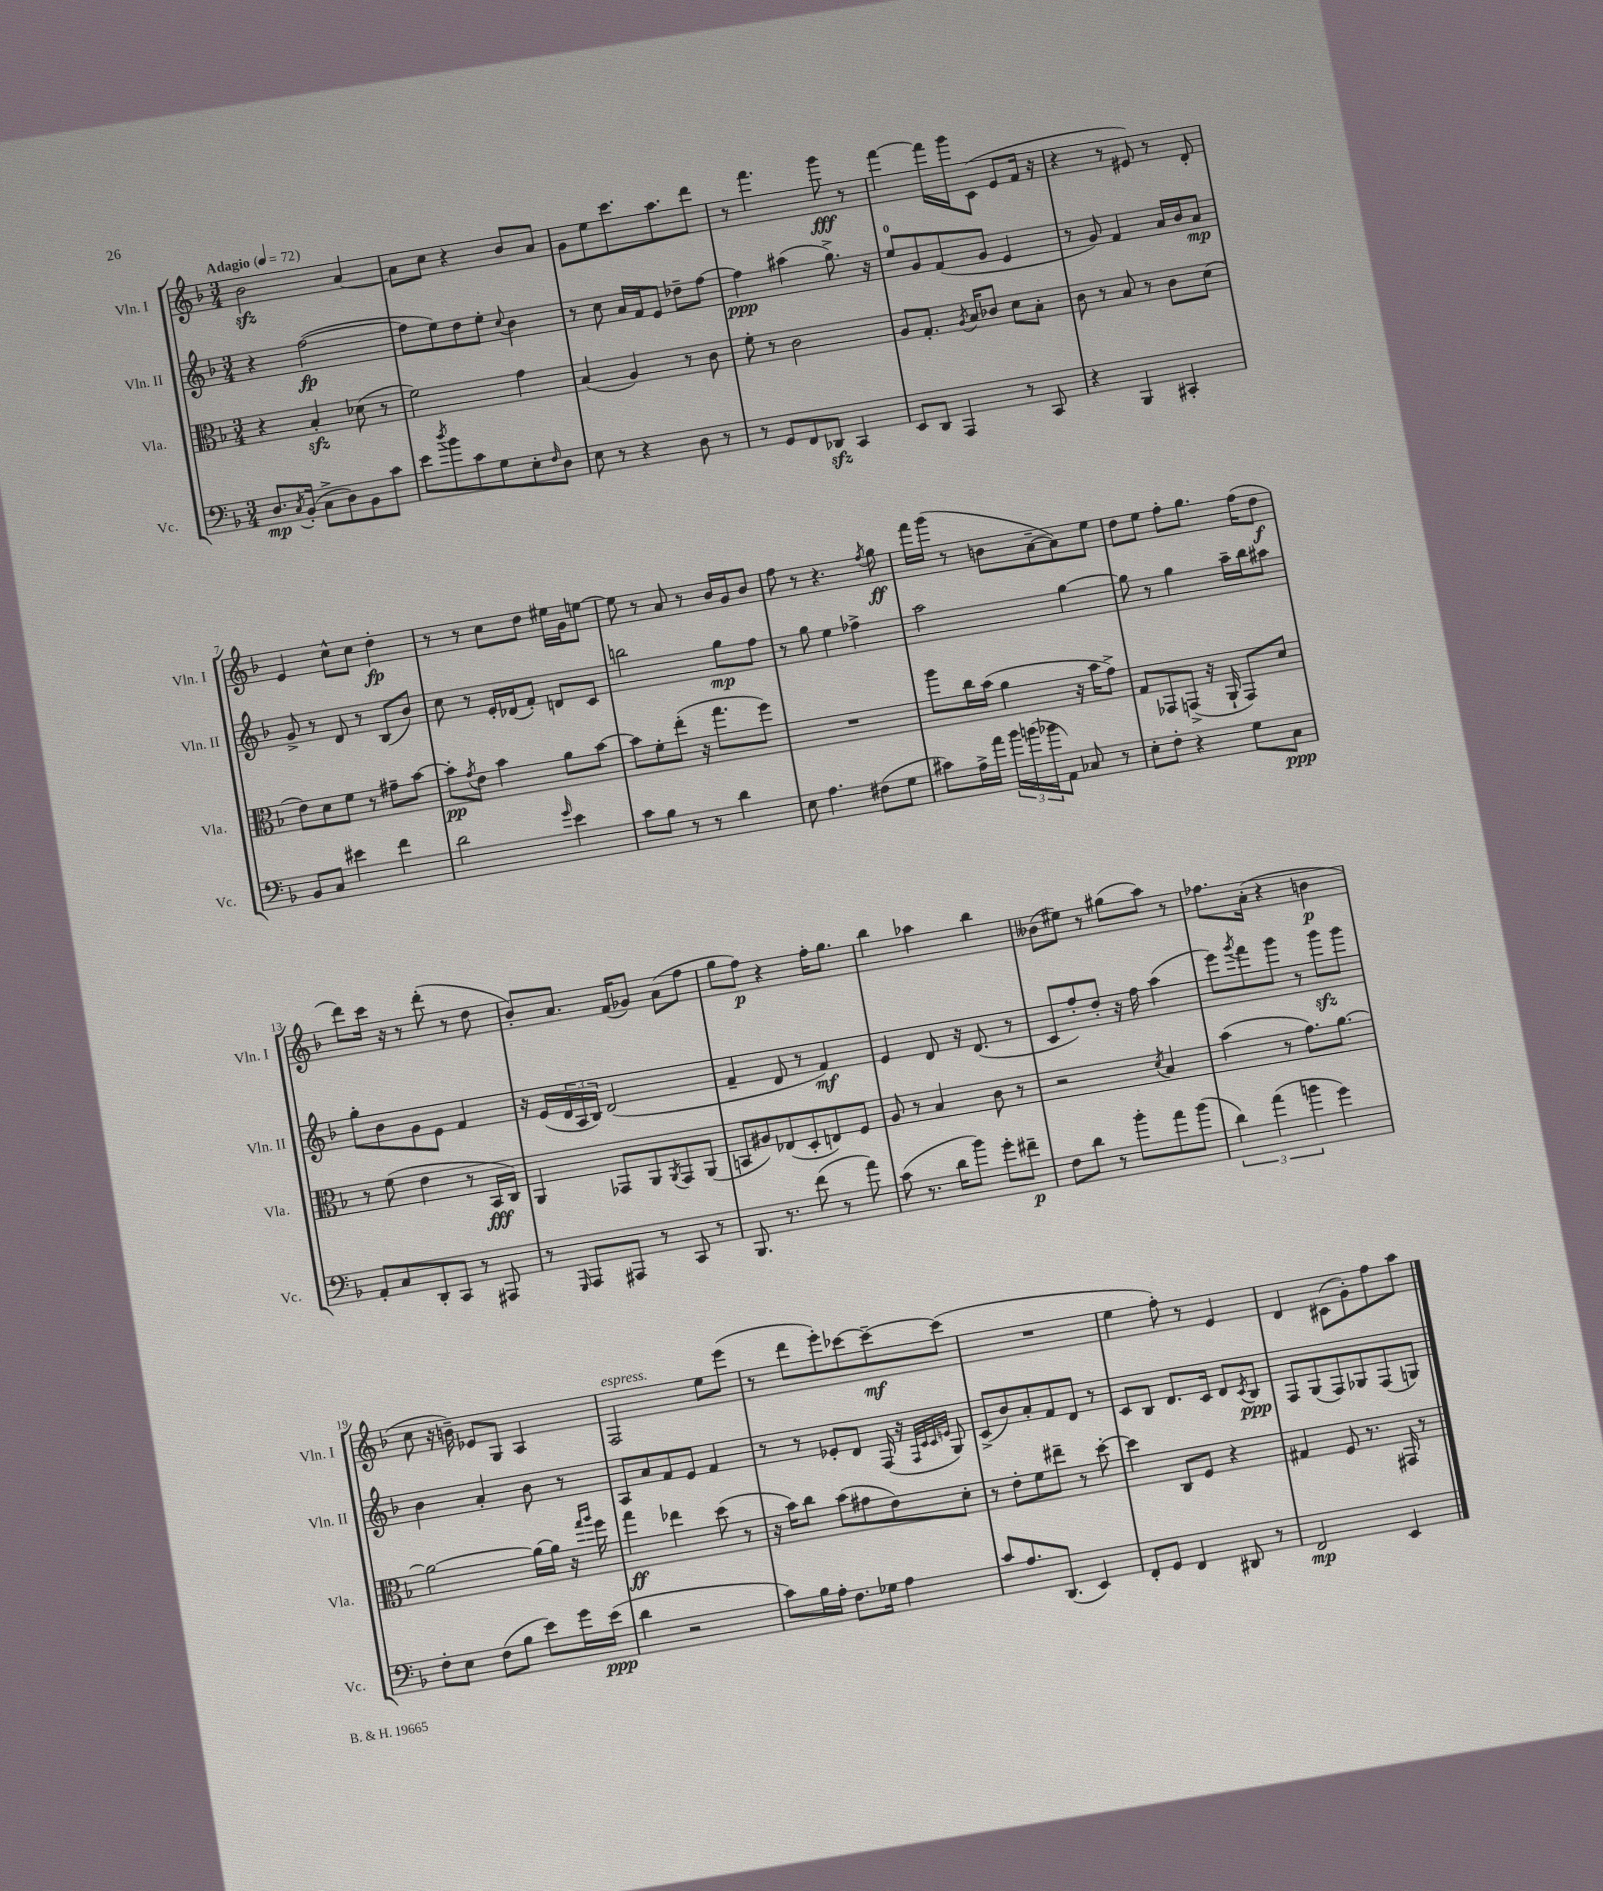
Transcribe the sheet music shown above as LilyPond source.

<<
\new StaffGroup <<
\new Staff = "s0" \with { instrumentName = "Vln. I" shortInstrumentName = "Vln. I" } {
    \clef treble \key f \major \numericTimeSignature \time 3/4 \tempo "Adagio" 4 = 72
    bes'2\sfz a'4~ |
    a'8 c''8 r4 bes'8 a'8 |
    g'8 e''8 c'''8. a''8. d'''8 |
    r8 f'''4. g'''8\fff r8 |
    f'''4~ f'''16 g'''16 c'8( e'8 f'16 r16 |
    r4 r8 eis'8) r8 d'8-. |
    e'4 c''8-^ c''8 d''4-.\fp |
    r8 r8 c''8 d''8 eis''16 g'16 e''8~ |
    e''8 r8 a'8 r8 bes'16 g'16 bes'8 |
    f''8 r8 r4. \acciaccatura { f''8 } g''8\ff |
    f'''16 g'''16( r8 b'8 a'8~-- a'8) e''8 |
    d''8 e''8 f''8-. g''8. f''16( d''8\f |
    d'''8) c'''16 r16 r8 d'''8-.( r8 d''8 |
    bes'8-.) a'8. f'16( ges'8) a'8( f''8 |
    g''8 f''8\p) r4 f''16-. g''8. |
    bes''4 aes''4 bes''4 |
    beses'8( eis''8) r8 gis''8( a''8) r8 |
    fes''8. a'16-.( r4 b'4\p |
    c''8 r16 b'16--) ees'8 g8 a4 |
    f2^\markup { \italic "espress." } e''8 e'''8( |
    r8 d'''8 e'''8-.) ces'''8~ ces'''8~--\mf ces'''8( |
    R2. |
    e''4 f''8-.) r8 e'4 |
    d'4 cis'8( g'8-.) f''8 a''8 \bar "|." |
}
\new Staff = "s1" \with { instrumentName = "Vln. II" shortInstrumentName = "Vln. II" } {
    \clef treble \key f \major \numericTimeSignature \time 3/4
    r4 f''2~\fp( |
    f''8 e''8) d''8 e''8-. \appoggiatura { c''8 } bes'4 |
    r8 c''8 a'16 f'16 e'8 des''8-- f''8~ |
    f''4\ppp ais''4( g''8.->) r16 |
    e''8-0 g'8 f'8( g'8 e'4 |
    r8 g'8) f'4 a'16 bes'16 a'8\mp |
    g'8-> r8 d'8 r8 bes8( bes'8) |
    c''8 r8 e'16-. des'16( f'8-.) d'8 c'8 |
    b''2 g''8\mp f''8 |
    r8 g''8 e''4 fes''4-> |
    a''2 g''4~ |
    g''8 r8 g''4 a''16-- bes''16 ais''8 |
    g''8-. bes'8 g'8 e'8 f'4 |
    r16 e'16( \tuplet 3/2 { d'16 a16 bes16) } d'2( |
    f'4-- d'8 r8 f'4\mf) |
    e'4 d'8 r16 d'8.( r8 |
    c'8 f''8-.) d''8-. r16 f''16 a''4( |
    e'''8) \acciaccatura { g'''8 } f'''8 g'''8 r8 g'''8\sfz g'''8 |
    bes'4 a'4-. bes'8 r8 |
    a8 a'8 f'8 e'8 f'4 |
    r8 r8 ees'8-. d'8 f16( r16 \grace { f32 c'32 c'32 e'32 } g8) |
    c'8->( bes'8) a'8-. f'8 d'8 r8 |
    c'8 bes8 d'8. c'16 d'8 \acciaccatura { c'8 } bes8\ppp |
    f8 g8( f8) ges8 f8( g8) \bar "|." |
}
\new Staff = "s2" \with { instrumentName = "Vla." shortInstrumentName = "Vla." } {
    \clef alto \key f \major \numericTimeSignature \time 3/4
    r4 bes4-.\sfz des'8( r8 |
    f'2) g'4 |
    bes4( a4) r8 c'8 |
    f'8-. r8 c'2 |
    a8 g8.-. \acciaccatura { a8 } bes16 ces'8 d'8 bes8-. |
    c'8 r8 bes8 r8 c'8 d'8( |
    e'8) d'8 f'8 r8 gis'8-- bes'8~ |
    bes'8-.\pp \acciaccatura { g'8 } e'8 bes'4 a'8 bes'8~ |
    bes'8 f'8-. e''8-.( r16 g''8. f''8) |
    R2. |
    a''8 c''16 bes'16( a'4 r16 bes'16 g'8->) |
    g8 ges,8 g,8->( r16 a,16-! g,8) d'8 |
    r8 f'8( e'4 r8 bes,16\fff c16) |
    a,4 ges,8 a,8 \acciaccatura { a,8 } ges,8 a,8( |
    b,8 ais8) ees8( d8-. e8) f8 |
    a8 r8 bes4 c'8 r8 |
    r2 \acciaccatura { d'8 } bes4 |
    bes'4( r8 g'8.) a'8.~ |
    a'2~ a'16~ a'16 r16 \grace { g''16 a''16 } f''16 |
    g''4\ff ees''4 d''8( r8 |
    r16 bes'16) c''8 bes'8( gis'8 e'8) d'8-. |
    r8 e'8-. f'8 eis''8-- r8 d''8~-. |
    d''4 c8 f8 r4 |
    gis4 f8 r8. gis,16 r8 \bar "|." |
}
\new Staff = "s3" \with { instrumentName = "Vc." shortInstrumentName = "Vc." } {
    \clef bass \key f \major \numericTimeSignature \time 3/4
    d8.\mp \acciaccatura { c8 } bes,16-.( c8-> d8) bes,8 c'8 |
    e'8 \acciaccatura { d''8 } bes'8 c'8 g8 e8-. \grace { f16 } d8 |
    e8 r8 r4 d8 r8 |
    r8 g,8 f,8 des,8\sfz c,4 |
    e,8 d,8 a,,4 r8 c,8 |
    r4 bes,,4 cis,4-. |
    bes,8 c8 eis'4 f'4 |
    d'2 \grace { g'16 } e'4 |
    c'8 bes8 r8 r8 d'4 |
    e8 a4. fis8( g8 |
    cis'8) a16-> a'16 \tuplet 3/2 { bes'16 b'16( bes'16 } a,8) ces8 r8 |
    e8-. f8-. r4 g8 c8\ppp |
    a,8-. c8 d,8-. c,8 r8 ais,,8 |
    r8 \grace { g,,16 } a,,8 ais,,8 r8 c,8 r8 |
    bes,,8. r8. f'8( r8 a'8) |
    c'8( r8. d'16 bes'8) g'8-. fis'8--\p |
    f8 d'8 r8 bes'8-. a'8 bes'8( |
    \tuplet 3/2 { d'4) a'4( b'4 } g'4) |
    f8-. e8 f8( bes8 e'8) g'16 e'16\ppp( |
    d'4 r2 |
    c'8) bes16 a16-. f8. ges16 a4 |
    c'8 a8. d,8.( e,4) |
    f,8-. g,8 f,4 dis,8 r8 |
    f,2\mp e,4 \bar "|." |
}
>>
>>
